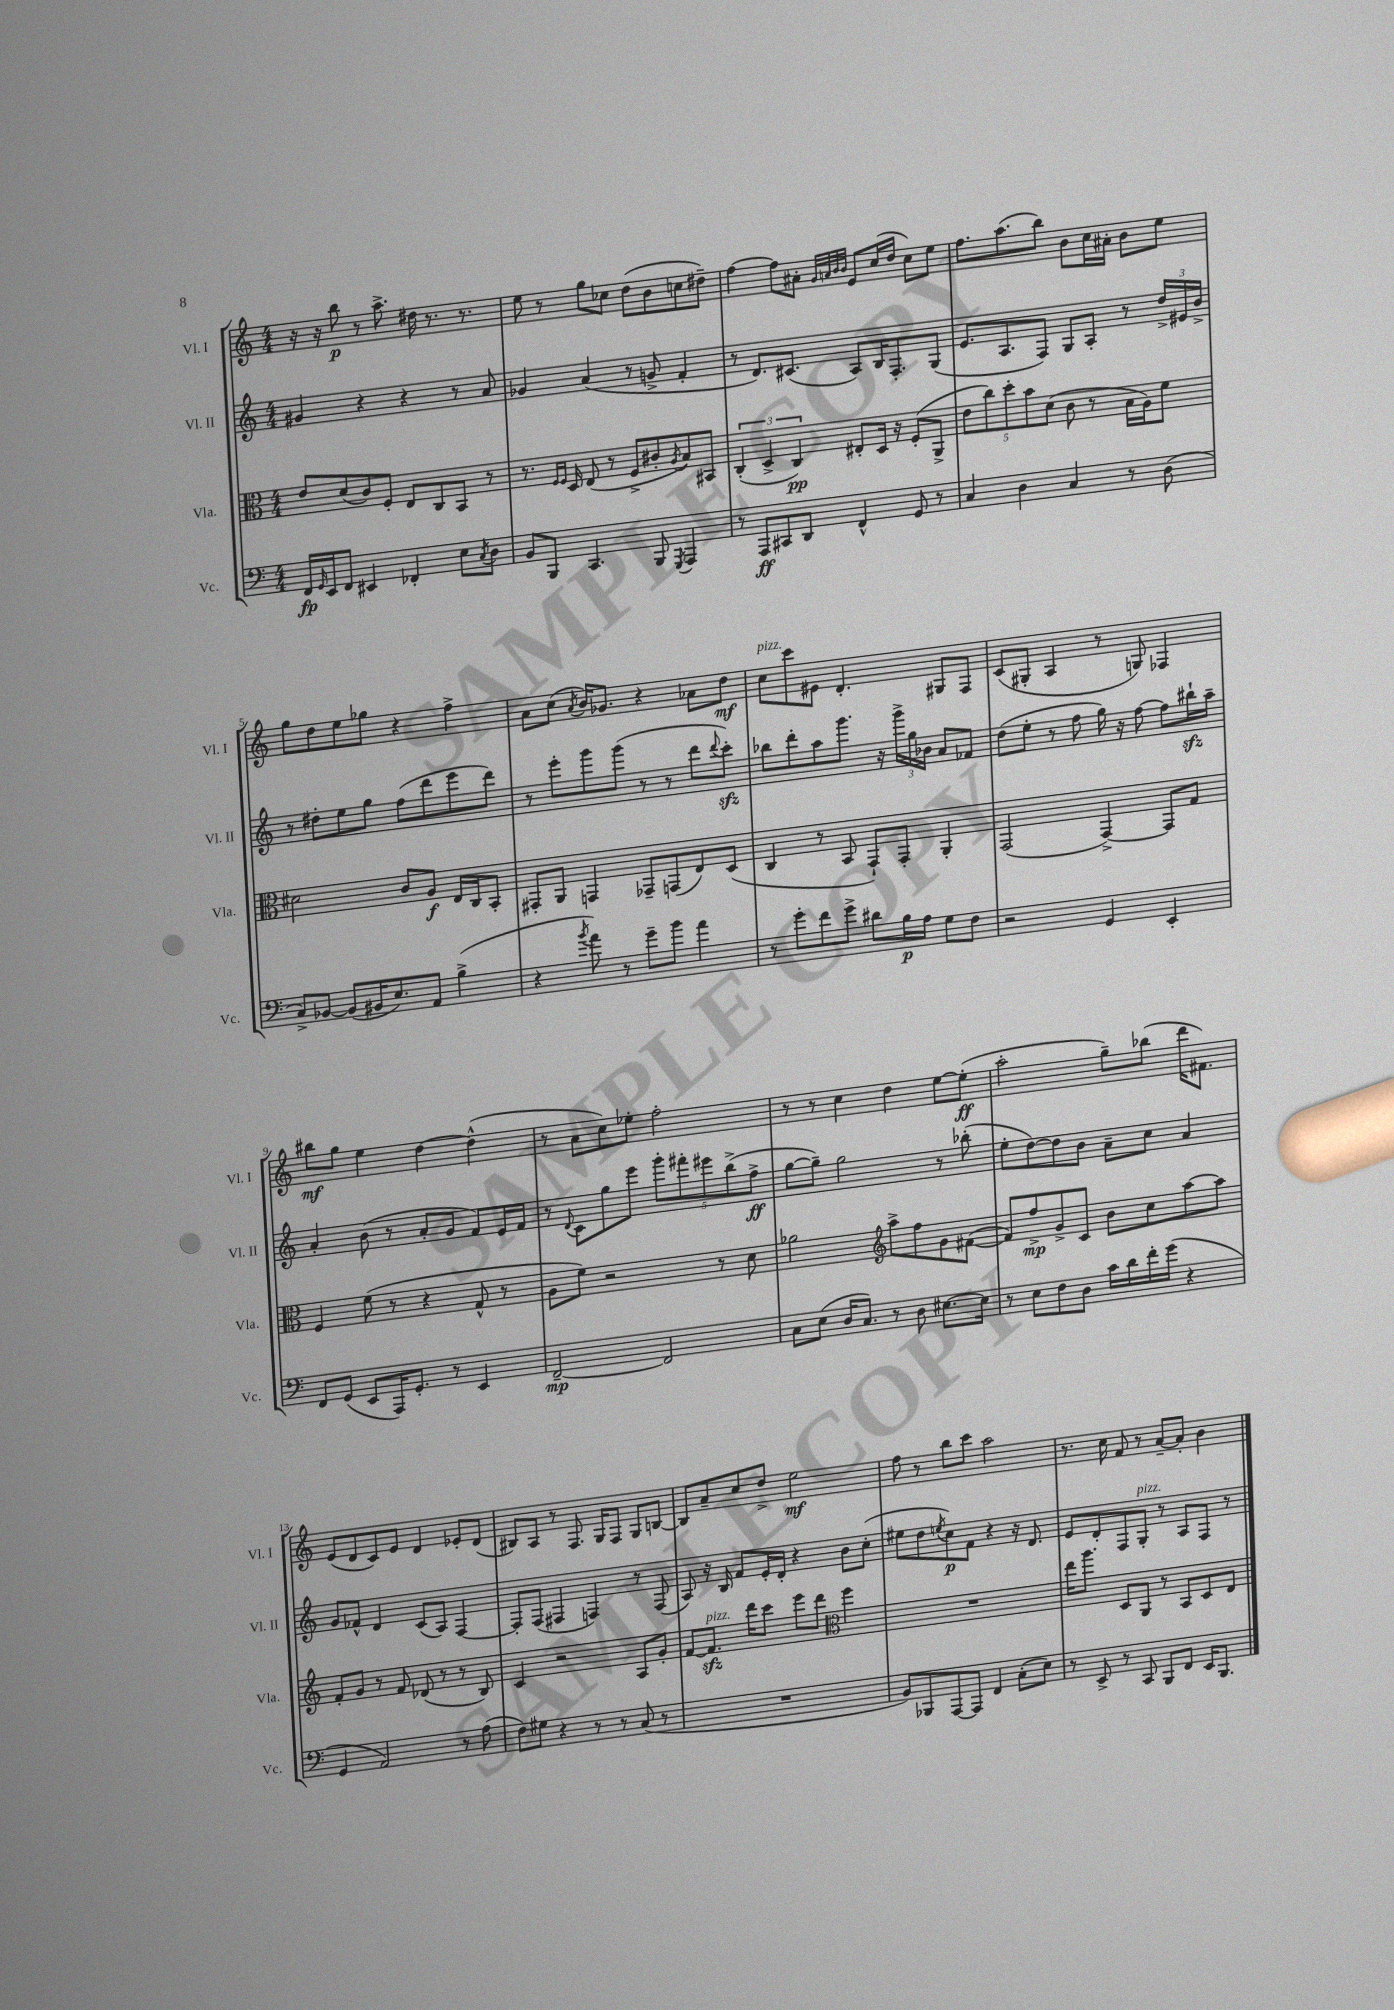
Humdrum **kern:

**kern	**kern	**kern	**kern
*staff4	*staff3	*staff2	*staff1
*clefF4	*clefC3	*clefG2	*clefG2
*k[]	*k[]	*k[]	*k[]
*M4/4	*M4/4	*M4/4	*M4/4
16FF	8e	4g#	16r
16qqGG	.	.	.
16EE	.	.	16r
8FF	(8d	.	8bb
4EE#	8c)	4r	8r
.	8F'	.	8.aa^
4FF-'	8E	4r	.
.	.	.	16dd#
.	8C	.	8.r
8E	8BB	8r	.
.	.	.	8.r
8qC	.	.	.
8D	8r	8a	.
=	=	=	=
8BB	8.r	4g-	8ee
8BBB	.	.	8r
.	16qqF	.	.
.	16qqF	.	.
.	16D	.	.
4.CC	(8E	(4a	8gg
.	8r	.	8cc-
.	8F^	8r	(8dd
8BBB	8c#'	8g^	8b
8qGGG	8qA	.	.
4AAA	8B)	4f'	8cc
.	8BB#	.	8dd#~)
=	=	=	=
8r	(6C'	8r	[4ff
8AAA	.	8.d)	.
.	6D^	.	.
8CC#	.	.	8ff]
.	.	(8.c#	.
.	6C)	.	.
8DD	.	.	8a#'
.	.	.	32qqg
.	.	.	32qqa
.	.	.	32qqb
.	.	.	32qqb
4FF^^	8E#'	8A)	8e
.	16D	16B	(16cc
.	16r	8.F'	16dd
8GG	(8F'	.	8cc)
8r	8AA^	(8G	8ee
=	=	=	=
4C	10e	8.e	8.ff
.	10cc)	.	.
.	.	8.A	(8.aa
.	10dd'	.	.
4D	.	.	.
.	10b	.	.
.	.	8F)	8bb)
.	(10d	.	.
4C	8c	8G	8b
.	8r	8A'	16cc
.	.	.	16a#'
8r	16B	8r	8b
.	16A)	.	.
(8D	8f	24dd^	8ee
.	.	24e#	.
.	.	24b^	.
=	=	=	=
8C^)	2d#	8r	8gg
[8BB-	.	8dd#'	8dd
(8BB-]	.	8ee	8ee
16BB#	.	8gg	8gg-
8.E)	.	.	.
.	8c	(8ff	4r
8AA	8A	8ddd	.
(4B^	16E	8eee	4ff^
.	16C	.	.
.	8BB'	8ddd)	.
=	=	=	=
4r	8GG#'	8r	8a
.	8AA	8eee'	(8cc
8qb	.	.	8qa
8a)	4GG	8ggg	16b)
.	.	.	8.g-
8r	.	(8ggg	.
8g~	8GG-~	8r	4r
8b	(8GG	8r	.
4a	8E)	8ddd	8a-
.	.	8qqddd	.
.	(8D	8ccc')	8dd
=	=	=	=
8r	4C	8bb-	8cc
8g'	.	8ddd'	8ccc
8f	8r	8aa	8e#
8g^	8BB	8.ggg	4.d'
8d#	8GG`)	.	.
.	.	16r	.
16B	8GG'	24ggg^	.
.	.	24gg	.
16A	.	.	.
.	.	24b-	.
8G	4AA'	8a	8G#
8F	.	8f-	8F
=	=	=	=
2r	(2GG	(8dd	(8c
.	.	8ee'	8G#'
.	.	8r	4A
.	.	8ff	.
4GG	[4GG^)	16gg)	8r
.	.	16r	.
.	.	[8ff	8G)
4EE'	8GG]	8ff]	4F-
.	8G	16bb#`	.
.	.	16aa~	.
=	=	=	=
8FF	4F	4a'	8bb#
(8GG	.	.	8gg
8EE	(8f	(8b	4ee
16AAA)	8r	8r	.
8.GG'	.	.	.
.	4r	8a'	[4dd
8r	.	8g	.
4EE	8G^^	8f)	(4dd^^]
.	8r	16e	.
.	.	16f	.
=	=	=	=
[2FF~	8A	8r	8r
.	.	8qqd	.
.	8f)	8c	8a
.	2r	8gg	8cc)
.	.	8eee	8ee-'
2FF]	.	10ggg'	2ff'
.	.	10fff#'	.
.	.	10eee#	.
.	8r	.	.
.	.	(10bb^	.
.	8d	.	.
.	.	10ff^	.
=	=	=	=
8C	2a-	[8gg	8r
(8E	.	8gg~])	8r
16D	.	2gg	4cc
8.C)	.	.	.
*	*clefG2	*	*
8r	8aa^	.	4dd
8D	8ff	.	.
[8.E#	8g	8r	[8ee
.	([8f#	(8bb-'	(8ee']
16E#]	.	.	.
=	=	=	=
8r	8f#])	8ee'	2aa'
8E	8ff^	[8dd)	.
8F	8g^	8dd]	.
8D	8c	8b	.
16c	8b	8a~	8gg~)
16d	.	.	.
16f'	8cc	8cc	(8bb-
(16g	.	.	.
4r	[8aa	4a	16ddd
.	.	.	8.f#)
.	8aa]	.	.
=	=	=	=
4GG	8f'	8g	(8e
.	8g	8f-^^	8d
2AA)	8r	4d	8c)
.	8f	.	8e
.	(8d-	(8c	4d
.	8r	8A)	.
8r	8r	[4F	8e-'
(8A	8B)	.	(8d
=	=	=	=
8F)	4c	8F']	8B#)
8G#	.	(8F	8A
4r	2r	4F#	8r
.	.	.	8.F
8r	.	4F)	.
.	.	.	16G
8r	.	.	8F
(8C	8A	8r	8G
8r	8g'	(8F	[8B
=	=	=	=
1r	[8f	8A)	8B]
.	8.f]	16r	8a~
.	.	16B	.
.	.	8f	8cc
.	16ddd	.	.
.	8ccc	16e'	8dd^
.	.	16d'	.
.	8eee	4r	2ee
.	8ddd	.	.
*	*clefC3	*	*
.	4ff	8b	.
.	.	(8cc'	.
=	=	=	=
8BB)	1r	8ee#	8ff
8BBB-	.	8dd	8r
.	.	8qee	.
[8AAA	.	8cc)	8bb
8AAA]	.	8f	8ccc
4FF	.	4r	2aa
(8C'	.	16r	.
.	.	8.d	.
8E)	.	.	.
=	=	=	=
8r	16ee	8e	8.r
.	8.aa	.	.
8EE^	.	8d'	.
.	.	.	16cc
8r	8D	8F	8f
8CC	8AA	8G'	8r
8BBB	8r	8r	[8a~
8FF	8BB	8A	8a']
16EE	8D	8F	4b
8.BBB	.	.	.
.	8E	8r	.
==	==	==	==
*-	*-	*-	*-
